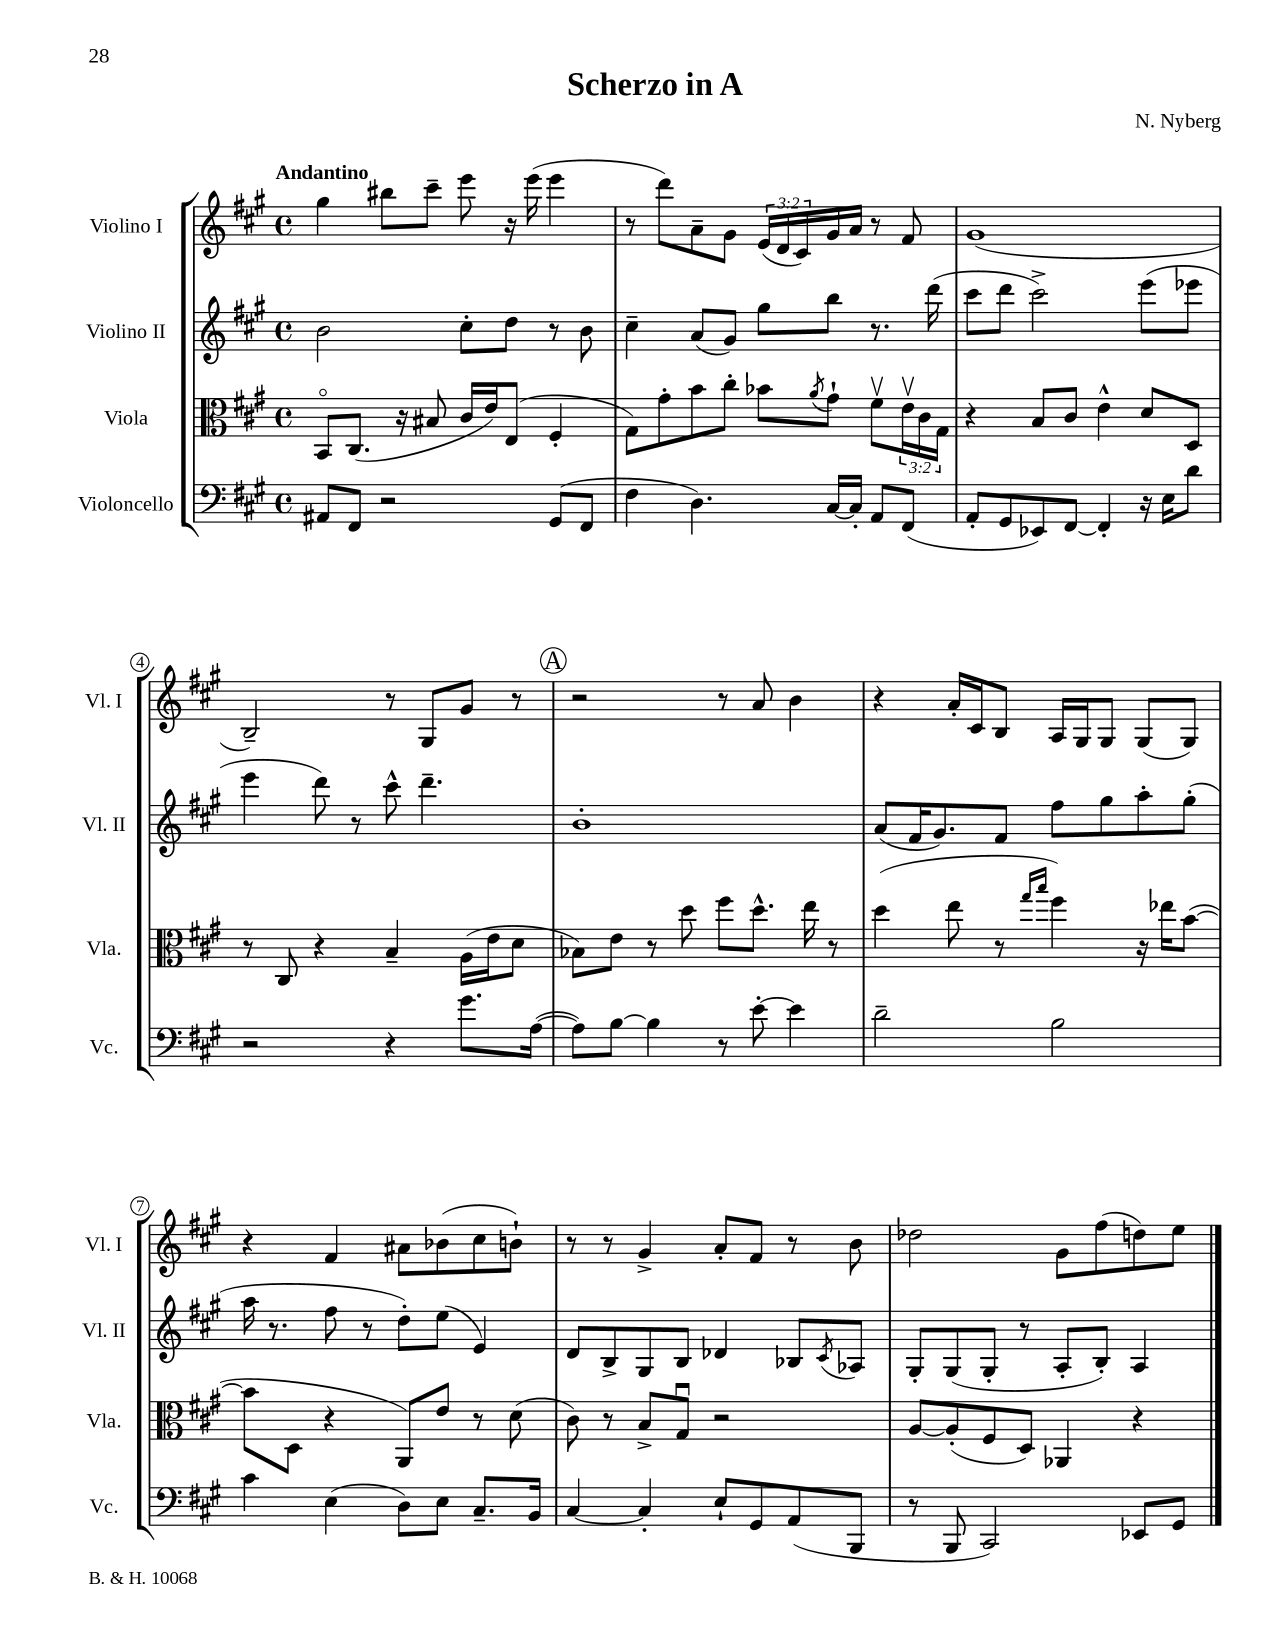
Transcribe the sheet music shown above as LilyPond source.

\header { title = "Scherzo in A" composer = "N. Nyberg" }
<<
\new StaffGroup <<
\new Staff = "s0" \with { instrumentName = "Violino I" shortInstrumentName = "Vl. I" } {
    \clef treble \key a \major \defaultTimeSignature \time 4/4 \override Staff.TupletNumber.text = #tuplet-number::calc-fraction-text \tempo "Andantino"
    gis''4 bis''8 cis'''8-- e'''8 r16 e'''16( e'''4 |
    r8 d'''8) a'8-- gis'8 \tuplet 3/2 { e'16( d'16 cis'16) } gis'16 a'16 r8 fis'8 |
    gis'1( |
    b2--) r8 gis8 gis'8 r8 |
    \mark \markup { \circle "A" } r2 r8 a'8 b'4 |
    r4 a'16-. cis'16 b8 a16 gis16 gis8 gis8( gis8) |
    r4 fis'4 ais'8 bes'8( cis''8 b'8-!) |
    r8 r8 gis'4-> a'8-. fis'8 r8 b'8 |
    des''2 gis'8 fis''8( d''8) e''8 \bar "|." |
}
\new Staff = "s1" \with { instrumentName = "Violino II" shortInstrumentName = "Vl. II" } {
    \clef treble \key a \major \defaultTimeSignature \time 4/4
    b'2 cis''8-. d''8 r8 b'8 |
    cis''4-- a'8( gis'8) gis''8 b''8 r8. d'''16( |
    cis'''8 d'''8 cis'''2->) e'''8( ees'''8 |
    e'''4 d'''8) r8 cis'''8-^ d'''4.-- |
    \mark \markup { \circle "A" } b'1-. |
    a'8( fis'16 gis'8.) fis'8 fis''8 gis''8 a''8-. gis''8-.( |
    a''16 r8. fis''8 r8 d''8-.) e''8( e'4) |
    d'8 b8-> gis8 b8 des'4 bes8 \acciaccatura { cis'8 } aes8 |
    gis8-. gis8( gis8-. r8 a8-. b8-.) a4 \bar "|." |
}
\new Staff = "s2" \with { instrumentName = "Viola" shortInstrumentName = "Vla." } {
    \clef alto \key a \major \defaultTimeSignature \time 4/4 \override Staff.TupletNumber.text = #tuplet-number::calc-fraction-text
    b,8\flageolet cis8.( r16 bis8 cis'16 e'16) e8( fis4-. |
    gis8) gis'8-. b'8 cis''8-. bes'8 \acciaccatura { a'8 } gis'8-! fis'8\upbow \tuplet 3/2 { e'16\upbow cis'16 gis16 } |
    r4 b8 cis'8 e'4-^ d'8 d8 |
    r8 cis8 r4 b4-- a16( e'16 d'8 |
    \mark \markup { \circle "A" } bes8) e'8 r8 d''8 fis''8 d''8.-^ e''16 r8 |
    d''4( e''8 r8 \grace { gis''16 b''16 } fis''4) r16 ees''16 b'8~( |
    b'8 d8 r4 a,8) e'8 r8 d'8( |
    cis'8) r8 b8-> gis8\downbow r2 |
    a8~ a8-.( fis8 d8) aes,4 r4 \bar "|." |
}
\new Staff = "s3" \with { instrumentName = "Violoncello" shortInstrumentName = "Vc." } {
    \clef bass \key a \major \defaultTimeSignature \time 4/4
    ais,8 fis,8 r2 gis,8( fis,8 |
    fis4 d4.) cis16~ cis16-. a,8 fis,8( |
    a,8-. gis,8 ees,8) fis,8~ fis,4-. r16 e16 d'8 |
    r2 r4 gis'8. a16~( |
    \mark \markup { \circle "A" } a8) b8~ b4 r8 e'8~-. e'4 |
    d'2-- b2 |
    cis'4 e4( d8) e8 cis8.-- b,16 |
    cis4~ cis4-. e8-! gis,8 a,8( b,,8 |
    r8 b,,8 cis,2) ees,8 gis,8 \bar "|." |
}
>>
>>
\layout { \context { \Score \override BarNumber.stencil = #(make-stencil-circler 0.1 0.3 ly:text-interface::print) } }
